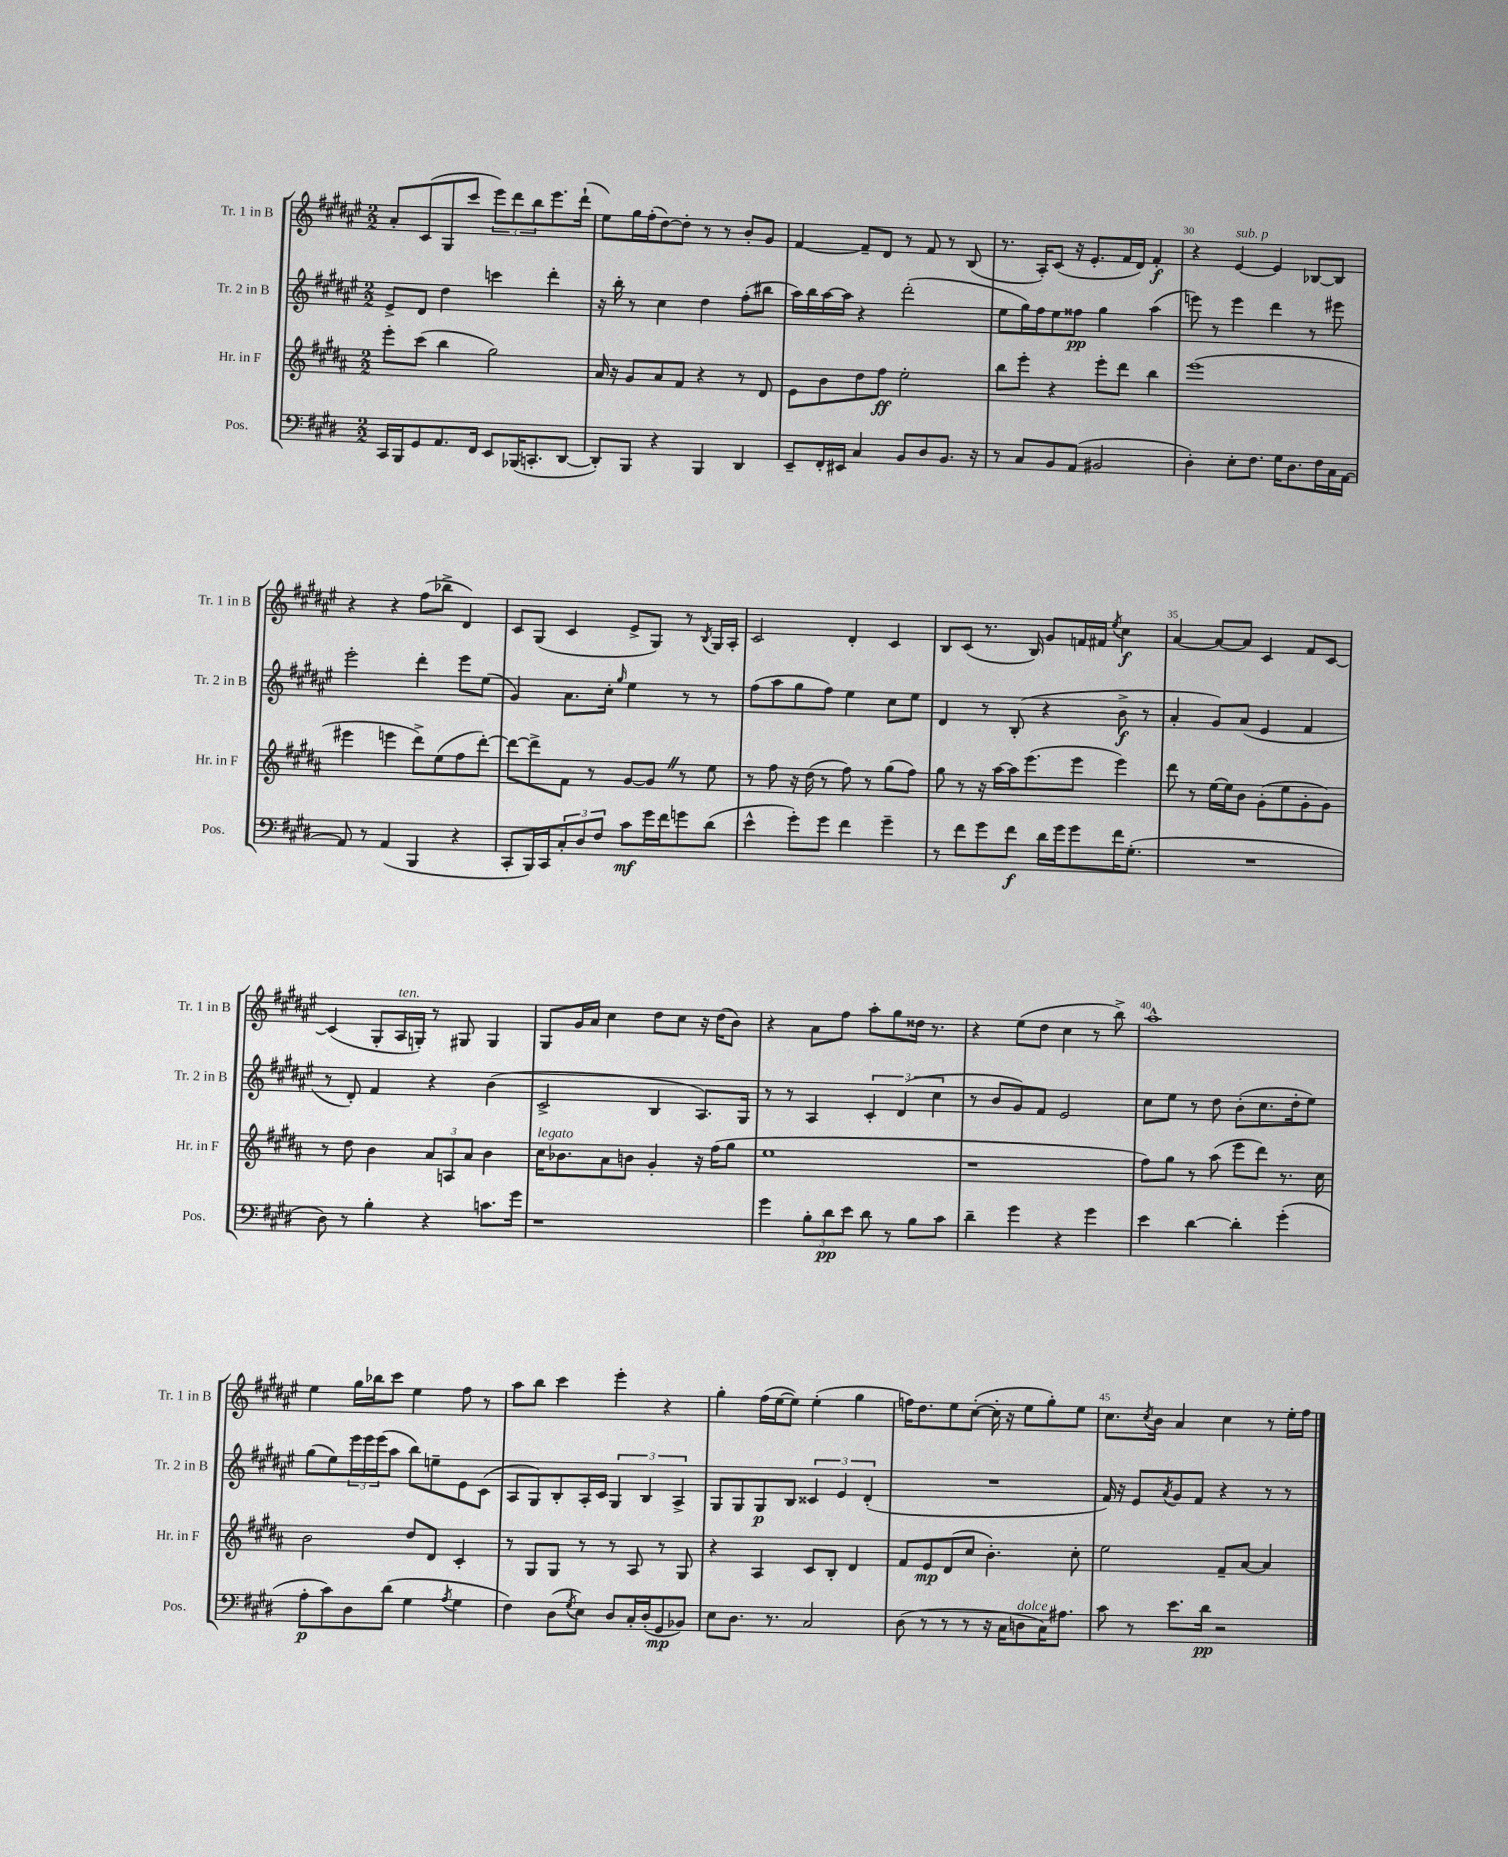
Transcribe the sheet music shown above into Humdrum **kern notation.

**kern	**dynam	**kern	**dynam	**kern	**dynam	**kern	**dynam
*part4	*part4	*part3	*part3	*part2	*part2	*part1	*part1
*staff4	*staff4	*staff3	*staff3	*staff2	*staff2	*staff1	*staff1
*I"Pos.	*	*I"Hr. in F	*	*I"Tr. 2 in B	*	*I"Tr. 1 in B	*
*I'Pos.	*	*I'Hr. in F	*	*I'Tr. 2 in B	*	*I'Tr. 1 in B	*
*clefF4	*	*clefG2	*	*clefG2	*	*clefG2	*
*k[f#c#g#d#]	*	*k[f#c#g#d#a#]	*	*k[f#c#g#d#a#e#]	*	*k[f#c#g#d#a#e#]	*
*M2/2	*	*M2/2	*	*M2/2	*	*M2/2	*
=26	=26	=26	=26	=26	=26	=26	=26
16CC#/LL	.	8eee'\L	.	8e#^/L	.	8a#'/L	.
16BBB/J	.	.	.	.	.	.	.
8GG#/	.	(8ccc#\J	.	8d#/J	.	(8c#/	.
8.AA/	.	4bb\	.	4dd#\	.	8G#/	.
.	.	.	.	.	.	8ccc#/J	.
16FF#/Jk	.	.	.	.	.	.	.
8EE/L	.	2gg#\)	.	4cccn\	.	12eee#\L)	.
.	.	.	.	.	.	12ddd#\	.
(16BBB-X/K	.	.	.	.	.	.	.
.	.	.	.	.	.	12bb\	.
8.CCn'/	.	.	.	.	.	.	.
.	.	.	.	4ddd#'\	.	8.eee#\	.
[8DD#/J	.	.	.	.	.	.	.
.	.	.	.	.	.	(16ddd#`\Jk	.
=27	=27	=27	=27	=27	=27	=27	=27
8DD#'/L])	.	16a#/	.	16r	.	8ee#\L)	.
.	.	16r	.	16bb'\	.	.	.
8BBB/J	.	8g#/L	.	8r	.	16gg#\L	.
.	.	.	.	.	.	(16ff#'\J	.
4r	.	8a#/	.	4cc#\	.	[8dd#\)	.
.	.	8f#/J	.	.	.	8dd#'\J]	.
4BBB/	.	4r	.	4dd#\	.	8r	.
.	.	.	.	.	.	8r	.
4DD#/	.	8r	.	(8ff#'\L	.	8b'/L	.
.	.	8d#/	.	8bb#X\J	.	8g#/J	.
=28	=28	=28	=28	=28	=28	=28	=28
8EE~/L	.	8e\L	.	16aa#\LL)	.	[4f#/	.
.	.	.	.	16bb\	.	.	.
16FF#'/L	.	8b\	.	[16aa#\	.	.	.
16EE#X/JJ	.	.	.	16aa#\JJ]	.	.	.
4C#/	.	8dd#\	.	4r	.	8f#~/L]	.
.	.	8ff#\J	ff	.	.	8d#/J	.
8BB/L	.	2ee'\	.	(2ddd#'\	.	8r	.
8D#/	.	.	.	.	.	8f#/	.
8.BB/J	.	.	.	.	.	8r	.
.	.	.	.	.	.	(8B/	.
16r	.	.	.	.	.	.	.
=29	=29	=29	=29	=29	=29	=29	=29
8r	.	8bb\L	.	8ee#\L	.	8.r	.
8C#/L	.	8eee'\J	.	16gg#\L)	.	.	.
.	.	.	.	16ff#\J	.	16A#'/KL)	.
8BB/	.	4r	.	8ee#\	.	(8c#/J	.
(8AA/J	.	.	.	8ff##X\J	pp	16r	.
.	.	.	.	.	.	8.e#'/L	.
2BB#X/	.	8eee'\L	.	4gg#\	.	.	.
.	.	8ddd#\J	.	.	.	16f#/L	.
.	.	.	.	.	.	16d#/JJ)	.
.	.	4bb\	.	(4aa#\	.	4f#'/	f
=30	=30	=30	=30	=30	=30	=30	=30
4D#'\)	.	(1eee	.	8eeen\)	.	4r	.
.	.	.	.	8r	.	.	.
!	!	!	!	!	!	!LO:TX:a:i:t=sub. p	!
8E'\L	.	.	.	4eee\	.	[4e#/	.
8.F#\J	.	.	.	.	.	.	.
.	.	.	.	4ddd#\	.	4e#/]	.
16G#\KL	.	.	.	.	.	.	.
8.D#\	.	.	.	.	.	.	.
.	.	.	.	8r	.	[8B-X/L	.
16F#\L	.	.	.	.	.	.	.
16C#\	.	.	.	8eee#X\	.	8B-/J]	.
[16AA\JJ	.	.	.	.	.	.	.
!!LO:LB:g=z
=31	=31	=31	=31	=31	=31	=31	=31
8AA/]	.	4eee#X\	.	2eee#'\	.	4r	.
8r	.	.	.	.	.	.	.
(4AA/	.	4eeen\	.	.	.	4r	.
4BBB/	.	8ddd#^\L)	.	4ddd#'\	.	(8ff#\L	.
.	.	(8ee\	.	.	.	8bb-X^\J	.
4r	.	8ff#\	.	8eee#\L	.	4d#/)	.
.	.	[8ddd#'\J)	.	(8ee#\J	.	.	.
=32	=32	=32	=32	=32	=32	=32	=32
8CC#'/L	.	8ddd#\L_	.	4g#/)	.	8c#/L	.
16BBB/L)	.	8ddd#^\]	.	.	.	(8G#/J	.
16CC#/J	.	.	.	.	.	.	.
12C#'/	.	8f#\J	.	8.a#\L	.	4c#/	.
12D#/	.	.	.	.	.	.	.
.	.	8r	.	.	.	.	.
12F#/J	.	.	.	.	.	.	.
.	.	.	.	16cc#'\Jk	.	.	.
.	.	.	.	16qqgg#/	.	.	.
8c#\L	mf	[8g#/L	.	4ee#\	.	8e#^/L	.
16g#\L	.	8g#Z/J]	.	.	.	8G#/J)	.
16f#\J	.	.	.	.	.	.	.
8gn\	.	8r	.	8r	.	8r	.
.	.	.	.	.	.	8qB/	.
(8d#\J	.	8ee\	.	8r	.	16G#/LL	.
.	.	.	.	.	.	16A#'/JJ	.
=33	=33	=33	=33	=33	=33	=33	=33
4e^^\	.	8r	.	(8ff#\L	.	2c#/	.
.	.	8ff#\	.	8aa#\	.	.	.
8g#'\L)	.	16r	.	8gg#\	.	.	.
.	.	(16dd#\	.	.	.	.	.
8g#\J	.	8r	.	8ff#\J)	.	.	.
4f#\	.	8ff#\)	.	4ee#\	.	4d#'/	.
.	.	8r	.	.	.	.	.
4g#~\	.	(8gg#\L	.	8cc#\L	.	4c#/	.
.	.	8ff#\J)	.	8ee#\J	.	.	.
=34	=34	=34	=34	=34	=34	=34	=34
8r	.	8gg#\	.	4d#/	.	8B/L	.
8f#\L	.	8r	.	.	.	(8c#/J	.
8g#\	.	16r	.	8r	.	8.r	.
.	.	[16aa#\LL	.	.	.	.	.
8f#\J	f	16aa#\J]	.	(8B'/	.	.	.
.	.	(8.eee\	.	.	.	16B/)	.
16d#\LL	.	.	.	4r	.	8g#/L	.
16g#\J	.	.	.	.	.	.	.
8g#\	.	8eee\J	.	.	.	16fn/L	.
.	.	.	.	.	.	16f#X/JJ	.
.	.	.	.	.	.	8qee#/	.
16f#\K	.	4eee\)	.	8b^\	f	4cc#\	f
(8.G#'\J	.	.	.	.	.	.	.
.	.	.	.	8r	.	.	.
=35	=35	=35	=35	=35	=35	=35	=35
1r	.	8ddd#\	.	4a#'/	.	[4a#/	.
.	.	8r	.	.	.	.	.
.	.	[16ee\LL	.	8g#/L)	.	8a#/L_	.
.	.	16ee\J]	.	.	.	.	.
.	.	8b\J	.	(8a#/J	.	8a#/J]	.
.	.	(8g#'\L	.	4e#/	.	4c#/	.
.	.	8ee\	.	.	.	.	.
.	.	8g#'\	.	4f#/	.	8f#/L	.
.	.	8g#\J)	.	.	.	[8c#/J	.
!!LO:LB:g=z
=36	=36	=36	=36	=36	=36	=36	=36
8D#\)	.	8r	.	8r	.	(4c#/]	.
8r	.	8dd#\	.	8d#'/)	.	.	.
4B'\	.	4b\	.	4f#/	.	8G#'/L	.
!	!	!	!	!	!	!LO:TX:a:i:t=ten.	!
.	.	.	.	.	.	16A#/L	.
.	.	.	.	.	.	16Gn'/JJ)	.
4r	.	12a#/L	.	4r	.	8r	.
.	.	12An/	.	.	.	.	.
.	.	.	.	.	.	8G#X/	.
.	.	12a#/J	.	.	.	.	.
8.cn\L	.	4b\	.	(4b\	.	4G#/	.
16g#\Jk	.	.	.	.	.	.	.
=37	=37	=37	=37	=37	=37	=37	=37
!	!	!LO:TX:a:i:t=legato	!	!	!	!	!
1r	.	16cc#\KL	.	2c#^/	.	8G#/L	.
.	.	8.b-X\	.	.	.	.	.
.	.	.	.	.	.	16g#/L	.
.	.	.	.	.	.	16a#/JJ	.
.	.	8a#\	.	.	.	4cc#\	.
.	.	8bn\J	.	.	.	.	.
.	.	4g#'/	.	4B/	.	8dd#\L	.
.	.	.	.	.	.	8cc#\J	.
.	.	16r	.	8.A#/L)	.	16r	.
.	.	(16ff#\KL	.	.	.	(16dd#\KL	.
.	.	8gg#\J	.	.	.	8b\J)	.
.	.	.	.	16G#/Jk	.	.	.
=38	=38	=38	=38	=38	=38	=38	=38
4g#\	.	1ee	.	8r	.	4r	.
.	.	.	.	8r	.	.	.
12B'\L	.	.	.	4A#/	.	8a#\L	.
12d#\	pp	.	.	.	.	.	.
.	.	.	.	.	.	8ff#\J	.
12e\J	.	.	.	.	.	.	.
8d#\	.	.	.	6c#'/	.	8aa#'\L	.
8r	.	.	.	.	.	8gg#\	.
.	.	.	.	(6d#/	.	.	.
8B\L	.	.	.	.	.	16dd##X\Jk	.
.	.	.	.	.	.	8.r	.
.	.	.	.	6cc#\	.	.	.
8c#\J	.	.	.	.	.	.	.
=39	=39	=39	=39	=39	=39	=39	=39
4d#~\	.	1r	.	8r	.	4r	.
.	.	.	.	8b/L	.	.	.
4g#\	.	.	.	8g#/)	.	(8ee#\L	.
.	.	.	.	8f#/J	.	8dd#\J	.
4r	.	.	.	2e#/	.	4cc#\	.
4g#\	.	.	.	.	.	8r	.
.	.	.	.	.	.	8bb^\)	.
=40	=40	=40	=40	=40	=40	=40	=40
4e\	.	8ff#\L)	.	8cc#\L	.	1aa#^^	.
.	.	8gg#\J	.	8ee#\J	.	.	.
[4d#\	.	8r	.	8r	.	.	.
.	.	(8aa#\	.	8dd#\	.	.	.
4d#'\]	.	8eee\L	.	(8b'\L	.	.	.
.	.	8ddd#\J)	.	8.cc#\	.	.	.
(4g#'\	.	8.r	.	.	.	.	.
.	.	.	.	16dd#'\k	.	.	.
.	.	.	.	8ee#\J)	.	.	.
.	.	16cc#\	.	.	.	.	.
!!LO:LB:g=z
=41	=41	=41	=41	=41	=41	=41	=41
8A'\L	p	2b\	.	(8gg#\L	.	4ee#\	.
8c#\)	.	.	.	8ee#\)	.	.	.
8D#\	.	.	.	24eee#\L	.	16gg#\LL	.
.	.	.	.	24eee#\	.	.	.
.	.	.	.	.	.	16bb-X\J	.
.	.	.	.	(24eee#\J	.	.	.
(8d#\J	.	.	.	8aa#\J	.	8ccc#\J	.
4G#\	.	8dd#/L	.	8bb\L)	.	4ee#\	.
.	.	8d#/J	.	8een~\	.	.	.
8qA/	.	.	.	.	.	.	.
4G#\	.	4c#'/	.	8e#\	.	8ff#\	.
.	.	.	.	(8c#\J	.	8r	.
=42	=42	=42	=42	=42	=42	=42	=42
4F#\)	.	8r	.	8A#/L	.	8aa#\L	.
.	.	8G#/L	.	8G#/)	.	8bb\J	.
(8D#\L	.	8G#/J	.	8B'/	.	4ccc#\	.
8qG#/	.	.	.	.	.	.	.
8E\J)	.	8r	.	16A#'/L	.	.	.
.	.	.	.	16c#/JJ	.	.	.
8D#/L	.	8r	.	6G#/	.	4eee#'\	.
16C#'/L	.	8A#/	.	.	.	.	.
.	.	.	.	6B/	.	.	.
(16D#'/J	.	.	.	.	.	.	.
8GG#/	mp	8r	.	.	.	4r	.
.	.	.	.	6A#^/	.	.	.
8BB-X/J)	.	8G#/	.	.	.	.	.
=43	=43	=43	=43	=43	=43	=43	=43
8E\L	.	4r	.	8G#/L	.	4gg#'\	.
8.D#\J	.	.	.	8G#/	.	.	.
.	.	4A#/	.	8G#/	p	(16ff#\LL	.
8.r	.	.	.	.	.	[16ee#\J	.
.	.	.	.	8B/J	.	8ee#\J])	.
2C#/	.	8c#/L	.	6c##X/	.	(4ee#'\	.
.	.	8B'/J	.	.	.	.	.
.	.	.	.	6e#/	.	.	.
.	.	4d#/	.	.	.	4gg#\	.
.	.	.	.	(6d#'/	.	.	.
=44	=44	=44	=44	=44	=44	=44	=44
(8D#\	.	8f#/L	.	1r	.	16ffn\KL)	.
.	.	.	.	.	.	8.dd#\	.
8r	.	8e/	mp	.	.	.	.
8r	.	(8d#/	.	.	.	8ee#\	.
8r	.	8cc#/J	.	.	.	([8cc#'\J	.
16r	.	4.b'\)	.	.	.	16cc#'\]	.
16C#\KL	.	.	.	.	.	16r	.
!LO:TX:a:i:t=dolce	!	!	!	!	!	!	!
8Dn\	.	.	.	.	.	8ee#\L	.
16C#\K)	.	.	.	.	.	8gg#'\)	.
8.A#X\J	.	.	.	.	.	.	.
.	.	8cc#'\	.	.	.	8ee#\J	.
=45	=45	=45	=45	=45	=45	=45	=45
8c#\	.	2ee\	.	16f#/)	.	8.cc#\L	.
.	.	.	.	16r	.	.	.
8r	.	.	.	8e#/L	.	.	.
.	.	.	.	.	.	8qcc#/	.
.	.	.	.	.	.	16b\Jk	.
.	.	.	.	8qa#/	.	.	.
8.e\L	.	.	.	8g#/	.	4a#/	.
.	.	.	.	8f#/J	.	.	.
16d#\Jk	pp	.	.	.	.	.	.
2r	.	8f#~/L	.	4r	.	4cc#\	.
.	.	[8a#/J	.	.	.	.	.
.	.	4a#/]	.	8r	.	8r	.
.	.	.	.	8r	.	16ee#'\LL	.
.	.	.	.	.	.	16ff#\JJ	.
==	==	==	==	==	==	==	==
*-	*-	*-	*-	*-	*-	*-	*-
